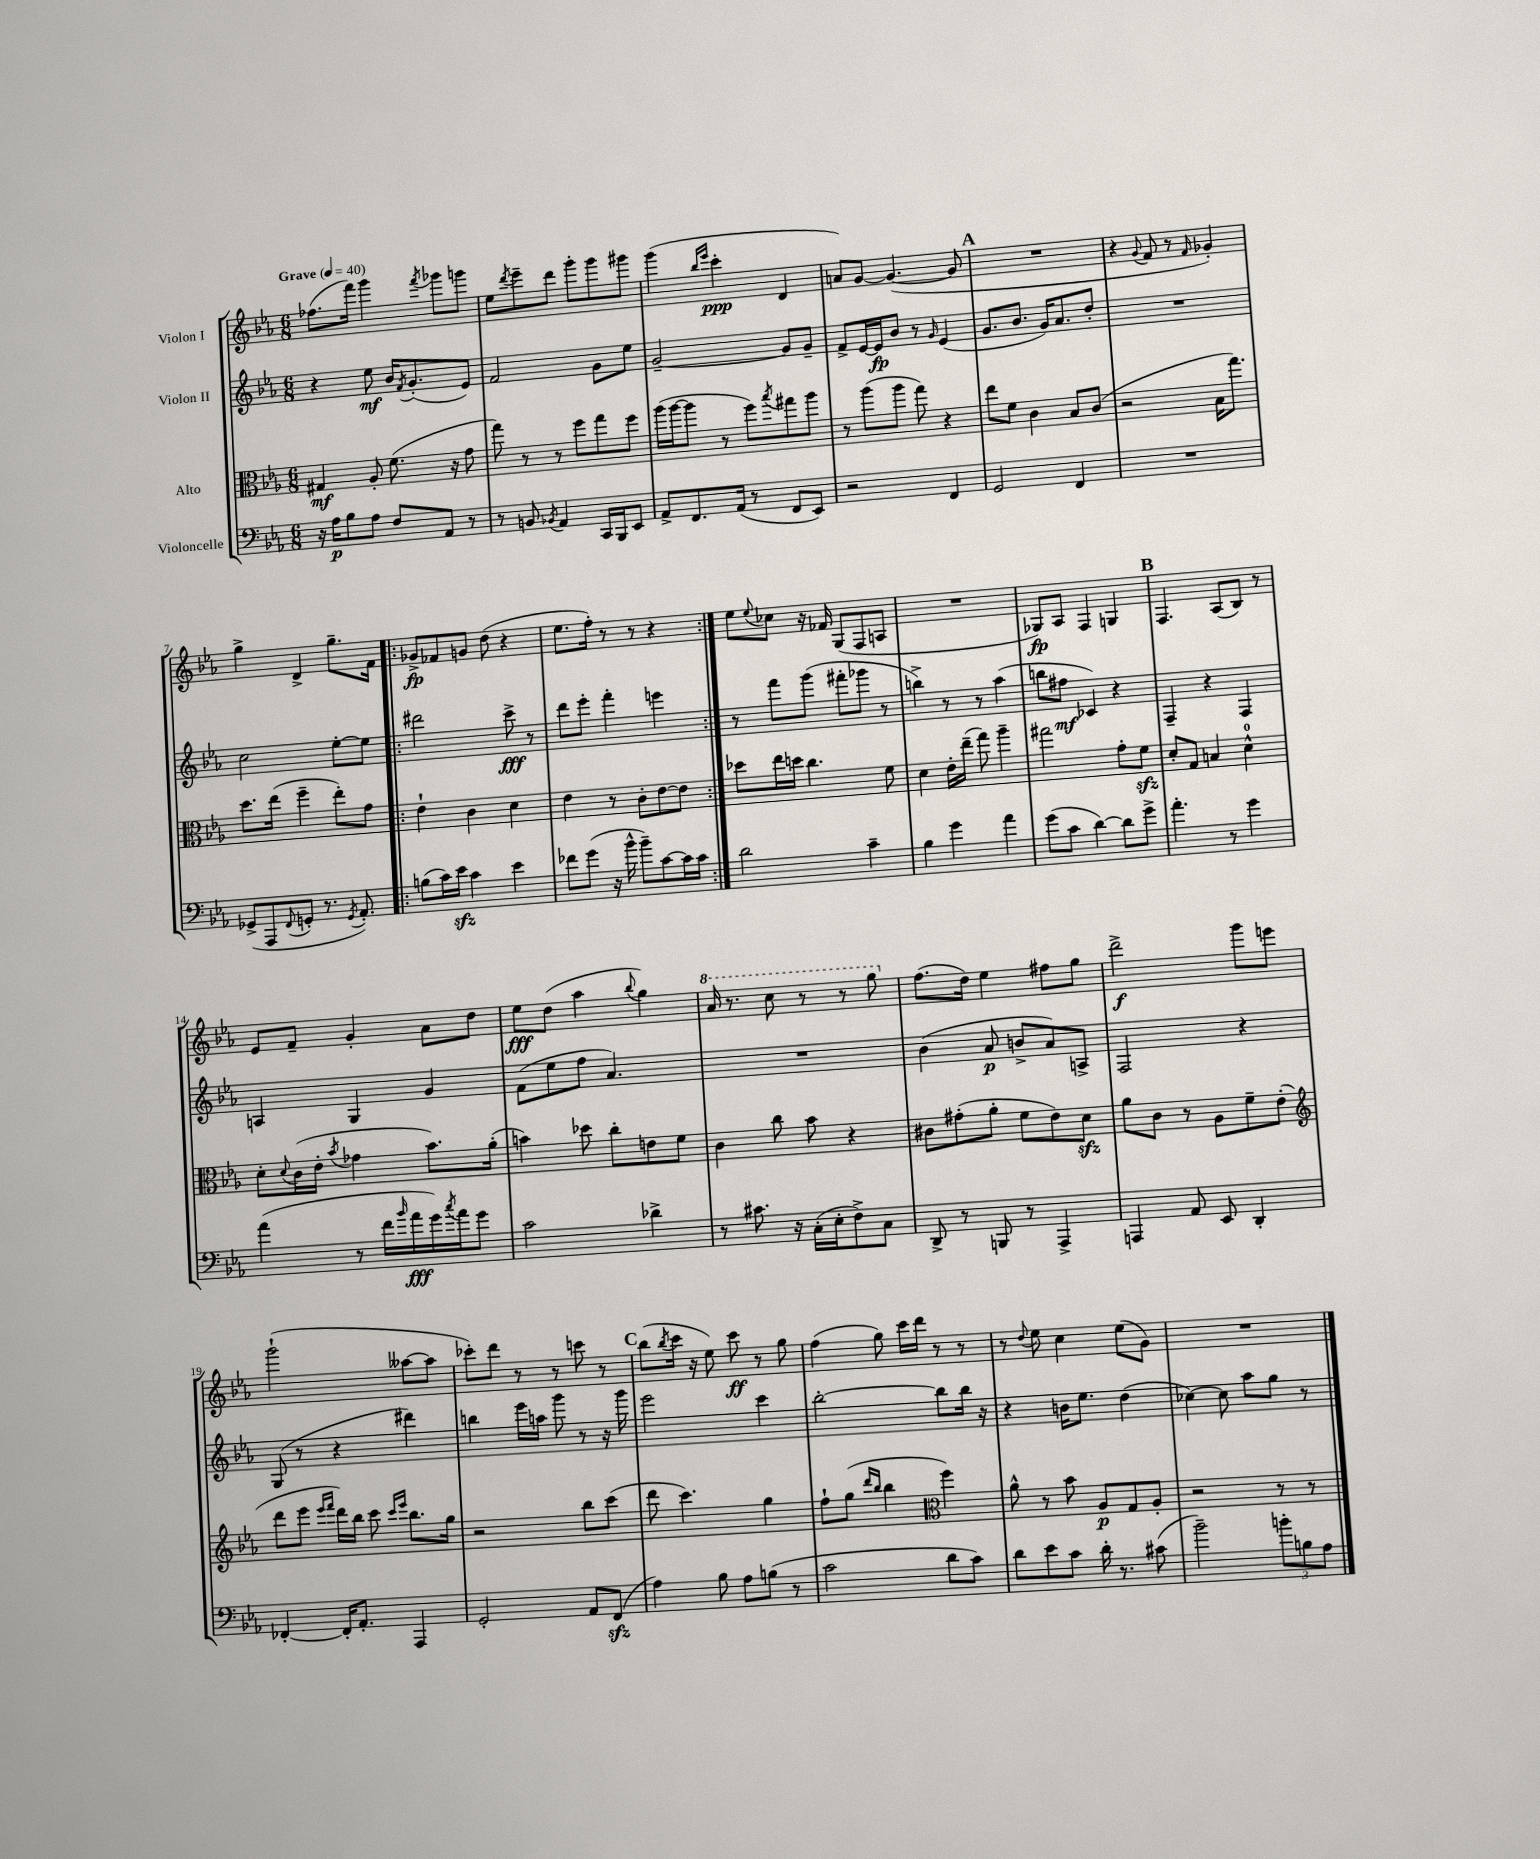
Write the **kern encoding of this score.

**kern	**dynam	**kern	**dynam	**kern	**dynam	**kern	**dynam
*part4	*part4	*part3	*part3	*part2	*part2	*part1	*part1
*staff4	*staff4	*staff3	*staff3	*staff2	*staff2	*staff1	*staff1
*I"Violoncelle	*	*I"Alto	*	*I"Violon II	*	*I"Violon I	*
*clefF4	*	*clefC3	*	*clefG2	*	*clefG2	*
*k[b-e-a-]	*	*k[b-e-a-]	*	*k[b-e-a-]	*	*k[b-e-a-]	*
*M6/8	*	*M6/8	*	*M6/8	*	*M6/8	*
*MM40	*	*MM40	*	*MM40	*	*MM40	*
=1	=1	=1	=1	=1	=1	=1	=1
!	!	!	!	!	!	!LO:TX:a:B:t=Grave	!
16r	.	4G#X/	mf	4r	.	(8.ff-X\L	.
16A-\KL	p	.	.	.	.	.	.
8B-\	.	.	.	.	.	.	.
.	.	.	.	.	.	16fff\Jk)	.
8A-\J	.	8A-'/	.	8ee-\	mf	4ggg\	.
8F/L	.	(8.f\	.	16b-/KL	.	.	.
.	.	.	.	8qf/	.	.	.
.	.	.	.	(8.g'/	.	.	.
.	.	.	.	.	.	8qfff/	.
8AA-/J	.	.	.	.	.	8ggg-X\L	.
.	.	16r	.	.	.	.	.
8r	.	8g\	.	8e-/J)	.	8gggn\J	.
=2	=2	=2	=2	=2	=2	=2	=2
8r	.	8gg\)	.	2f/	.	8ee-\L	.
.	.	.	.	.	.	8qddd/	.
8BBn/	.	8r	.	.	.	8eee-~\	.
8qBB-X/	.	.	.	.	.	.	.
4AA-/	.	8r	.	.	.	8ddd\J	.
.	.	8ff\L	.	.	.	8ggg'\L	.
16CC/LL	.	8gg\	.	8g\L	.	8ggg\	.
16BBB-/J	.	.	.	.	.	.	.
8EE-/J	.	8ff\J	.	8ee-\J	.	8ggg#X\J	.
=3	=3	=3	=3	=3	=3	=3	=3
8AA-^/L	.	(16aa-\LL	.	[2g~/	.	(4ggg\	.
.	.	[16aa-\J	.	.	.	.	.
8.FF/	.	8aa-\J]	.	.	.	.	.
.	.	.	.	.	.	16qqbb-/LL	.
.	.	.	.	.	.	16qqeee-/JJ	.
.	.	8r	.	.	.	4ccc'\	ppp
(16AA-/Jk	.	.	.	.	.	.	.
8r	.	8ff\L)	.	.	.	.	.
.	.	8qbb-/	.	.	.	.	.
8FF/L	.	8gg#X\	.	8g/L]	.	4d/	.
8EE-/J)	.	8aa-\J	.	8g~/J	.	.	.
=4	=4	=4	=4	=4	=4	=4	=4
2r	.	8r	.	8f^/L	.	8an/L)	.
.	.	(8aa-\L	.	[16e-/L	.	[8g/J	.
.	.	.	.	16e-/J]	fp	.	.
.	.	8aa-\J	.	8b-/J	.	(4.g/_	.
.	.	8gg\)	.	8r	.	.	.
.	.	.	.	16qqg/	.	.	.
4FF/	.	4r	.	(4e-/	.	.	.
.	.	.	.	.	.	8g/]	.
!!LO:REH:place=s1:t=A
=5	=5	=5	=5	=5	=5	=5	=5
2GG/	.	8ee-\L	.	8.g/L	.	2.r	.
.	.	8f\J	.	.	.	.	.
.	.	.	.	8.b-/J	.	.	.
.	.	4c\	.	.	.	.	.
.	.	.	.	16g/KL)	.	.	.
.	.	.	.	8.a-/	.	.	.
4FF/	.	8B-/L	.	.	.	.	.
.	.	(8c/J	.	8dd'/J	.	.	.
=6	=6	=6	=6	=6	=6	=6	=6
2.r	.	2r	.	2.r	.	4r	.
.	.	.	.	.	.	8qqg/	.
.	.	.	.	.	.	8f/	.
.	.	.	.	.	.	8r	.
.	.	.	.	.	.	16qqf/	.
.	.	16B-\KL	.	.	.	4g-X'/)	.
.	.	8.gg\J)	.	.	.	.	.
!!LO:LB:g=z
=7	=7	=7	=7	=7	=7	=7	=7
(8GG-X^/L	.	8.dd\L	.	2cc\	.	4gg^\	.
8AAA-/	.	.	.	.	.	.	.
.	.	(16ee-\Jk	.	.	.	.	.
8qqFF/	.	.	.	.	.	.	.
8GGn'/J	.	4ff~\	.	.	.	4d^/	.
8.r	.	.	.	.	.	.	.
.	.	8ee-'\L)	.	[8ee-'\L	.	8.gg~\L	.
8qGG/	.	.	.	.	.	.	.
8.AA-'/)	.	.	.	.	.	.	.
.	.	8g\J	.	8ee-\J]	.	.	.
.	.	.	.	.	.	16f\Jk	.
=8!|:	=8!|:	=8!|:	=8!|:	=8!|:	=8!|:	=8!|:	=8!|:
(8Bn\L	.	4e-`\	.	2ddd#X\	.	8g-X^/L	fp
16c\L)	.	.	.	.	.	8f-X/	.
16e-zz\JJ	.	.	.	.	.	.	.
4c\	.	4c\	.	.	.	8gn/J	.
.	.	.	.	.	.	(8dd\	.
4e-\	.	4d\	.	8ccc^\	fff	4r	.
.	.	.	.	8r	.	.	.
=9	=9	=9	=9	=9	=9	=9	=9
8f-X\L	.	4e-\	.	8ddd\L	.	8.ee-\L	.
(8g\J	.	.	.	8eee-'\J	.	.	.
.	.	.	.	.	.	16ff'\Jk)	.
16r	.	8r	.	4fff'\	.	8r	.
16b-^^\	.	.	.	.	.	.	.
8b-~\L)	.	8c'\L	.	.	.	8r	.
[8c\	.	[8e-\	.	4eeen\	.	4r	.
16c\L]	.	8e-\J]	.	.	.	.	.
16c\JJ	.	.	.	.	.	.	.
=10:|!	=10:|!	=10:|!	=10:|!	=10:|!	=10:|!	=10:|!	=10:|!
2d\	.	8dd-X\L	.	8r	.	8ee-\L	.
.	.	.	.	.	.	8qqee-/	.
.	.	16ee-\L	.	8fff\L	.	8cc-X\J	.
.	.	16ddn\JJ	.	.	.	.	.
.	.	4.cc\	.	(8ggg\J	.	16r	.
.	.	.	.	.	.	16f-X/	.
.	.	.	.	8fff#X'\L	.	(8G/L	.
4c~\	.	.	.	8ggg-X\J	.	8F/	.
.	.	8f\	.	8r	.	8An/J	.
=11	=11	=11	=11	=11	=11	=11	=11
4B-\	.	4d\	.	4bbn^\)	.	2.r	.
4g\	.	16e-'\LL	.	8r	.	.	.
.	.	(16ee-~\JJ	.	.	.	.	.
.	.	8gg\)	.	8r	.	.	.
4a-\	.	4aa-~\	.	(4aa-\	.	.	.
=12	=12	=12	=12	=12	=12	=12	=12
(8g\L	.	2gg#X\	.	8bbn\L	.	8G-X/L)	fp
8c\J	.	.	.	8ff#X\J	mf	8A-/J	.
[4d\)	.	.	.	4c-X/)	.	4F/	.
8d\L]	.	8g'\L	.	4r	.	4Gn/	.
8g^\J	.	8fzz\J	.	.	.	.	.
!!LO:REH:place=s1:t=B
=13	=13	=13	=13	=13	=13	=13	=13
4.a-'\	.	8d'/L	.	4F~/	.	4.F/	.
.	.	8G/J	.	.	.	.	.
.	.	4Bn/	.	4r	.	.	.
8r	.	.	.	.	.	(8A-/L	.
4g\	.	4d^^\	.	4F/	.	8B-/J)	.
.	.	.	.	.	.	8r	.
!!LO:LB:g=z
=14	=14	=14	=14	=14	=14	=14	=14
(4a-\	.	8d'\L	.	4An/	.	8e-/L	.
.	.	8qqd/	.	.	.	.	.
.	.	(16c\L	.	.	.	8f~/J	.
.	.	16e-'\JJ	.	.	.	.	.
.	.	8qb-/	.	.	.	.	.
8r	.	4g-X\	.	4G/	.	4g'/	.
16f\LL	.	.	.	.	.	.	.
16qqb-/	.	.	.	.	.	.	.
16a-\	fff	.	.	.	.	.	.
16g\)	.	8.b-\L)	.	4g/	.	8a-\L	.
8qcc/	.	.	.	.	.	.	.
16a-\J	.	.	.	.	.	.	.
8g\J	.	.	.	.	.	8dd\J	.
.	.	(16a-'\Jk	.	.	.	.	.
=15	=15	=15	=15	=15	=15	=15	=15
2c\	.	4bn\)	.	(8f\L	.	8ee-\L	fff
.	.	.	.	8ee-\	.	(8dd\J	.
.	.	8dd-X\	.	8ff\J	.	4aa-\	.
.	.	8cc'\L	.	4.a-/)	.	.	.
.	.	.	.	.	.	8qqbb-/	.
4d-X^\	.	8en\	.	.	.	4gg\)	.
.	.	8f\J	.	.	.	.	.
=16	=16	=16	=16	=16	=16	=16	=16
*	*	*	*	*	*	*8va	*
8r	.	4c\	.	2.r	.	16aa-/	.
.	.	.	.	.	.	8.r	.
8.c#X\	.	.	.	.	.	.	.
.	.	8cc\	.	.	.	8ccc\	.
16r	.	.	.	.	.	.	.
(16C'\LL	.	8b-\	.	.	.	8r	.
16E-'\J	.	.	.	.	.	.	.
8F^\)	.	4r	.	.	.	8r	.
8C\J	.	.	.	.	.	8ggg\	.
=17	=17	=17	=17	=17	=17	=17	=17
*	*	*	*	*	*	*X8va	*
8DD^/	.	8c#X\L	.	(4b-\	.	(8.ff\L	.
8r	.	(8g#X'\	.	.	.	.	.
.	.	.	.	.	.	16dd\Jk)	.
8BBBn/	.	8a-'\J	.	8a-/	p	4ee-\	.
8r	.	8f\L	.	8bn^/L	.	.	.
4AAA-^/	.	8e-\)	.	8a-/)	.	8ff#X\L	.
.	.	8dzz\J	.	8An^/J	.	8gg\J	.
=18	=18	=18	=18	=18	=18	=18	=18
4AAAn/	.	8a-\L	.	2F/	.	2ddd^\	f
.	.	8c\J	.	.	.	.	.
8AA-/	.	8r	.	.	.	.	.
8EE-/	.	8A-\L	.	.	.	.	.
4DD'/	.	8f~\	.	4r	.	8ggg\L	.
.	.	(8e-'\J	.	.	.	8eeen\J	.
!!LO:LB:g=z
=19	=19	=19	=19	=19	=19	=19	=19
*	*	*clefG2	*	*	*	*	*
[4FF-X'/	.	8ddd\L	.	(8G/	.	(2ggg`\	.
.	.	8eee-\J	.	8r	.	.	.
.	.	16qqeee-/LL	.	.	.	.	.
.	.	16qqfff/JJ	.	.	.	.	.
16FF-'/KL]	.	16ddd\LL)	.	4r	.	.	.
8.AA-'/J	.	16bb-\JJ	.	.	.	.	.
.	.	8ccc\	.	.	.	.	.
.	.	16qqccc/LL	.	.	.	.	.
.	.	16qqeee-/JJ	.	.	.	.	.
4AAA-/	.	8.bb-\L	.	4ddd#X\)	.	[8aa--X\L	.
.	.	.	.	.	.	8aa--\J]	.
.	.	16gg\Jk	.	.	.	.	.
=20	=20	=20	=20	=20	=20	=20	=20
2GG'/	.	2r	.	4bbn\	.	8ccc-X'\L)	.
.	.	.	.	.	.	8ddd\J	.
.	.	.	.	16eee-\LL	.	8r	.
.	.	.	.	16aan\JJ	.	.	.
.	.	.	.	8ggg\	.	8r	.
8AA-/L	.	8bb-\L	.	8r	.	8cccn\	.
(8FFzz/J	.	(8ccc\J	.	16r	.	8r	.
.	.	.	.	16ggg\	.	.	.
!!LO:REH:place=s1:t=C
=21	=21	=21	=21	=21	=21	=21	=21
4A-\)	.	8ddd\	.	2eee-\	.	(8bb-\L	.
.	.	.	.	.	.	8qbb-/	.
.	.	4.ccc\)	.	.	.	16ccc\Jk	.
.	.	.	.	.	.	16r	.
8B-\	.	.	.	.	.	8ee-\)	.
8A-\L	.	.	.	.	.	8ccc\	ff
(8Bn\J	.	4gg\	.	4ccc\	.	8r	.
8r	.	.	.	.	.	8gg\	.
=22	=22	=22	=22	=22	=22	=22	=22
2c\	.	8ff`\L	.	[2bb-'\	.	(4ff\	.
.	.	(8gg\J	.	.	.	.	.
.	.	16qqddd/LL	.	.	.	.	.
.	.	16qqbb-/JJ	.	.	.	.	.
.	.	4bb-\	.	.	.	8gg\)	.
.	.	.	.	.	.	16ccc\LL	.
.	.	.	.	.	.	16ddd\JJ	.
*	*	*clefC3	*	*	*	*	*
8d\L	.	4ff\)	.	8bb-\L]	.	8r	.
8c\J)	.	.	.	16bb-\Jk	.	8r	.
.	.	.	.	16r	.	.	.
=23	=23	=23	=23	=23	=23	=23	=23
8d\L	.	8a-^^\	.	4r	.	8r	.
.	.	.	.	.	.	8qqdd/	.
8e-\	.	8r	.	.	.	8ee-\	.
8c\J	.	8b-\	.	16bn\KL	.	4cc\	.
.	.	.	.	8.ee-\J	.	.	.
16d'\	.	8A-/L	p	.	.	.	.
8.r	.	.	.	.	.	.	.
.	.	8G/	.	(4dd\	.	(8ee-\L	.
(8c#X\	.	8A-'/J	.	.	.	8g\J)	.
=24	=24	=24	=24	=24	=24	=24	=24
2b-~\)	.	2r	.	[4cc-X\)	.	2.r	.
.	.	.	.	8cc-\]	.	.	.
.	.	.	.	8aa-\L	.	.	.
12bn'\L	.	8r	.	8gg\J	.	.	.
12Bn\	.	.	.	.	.	.	.
.	.	8r	.	8r	.	.	.
12A-\J	.	.	.	.	.	.	.
==	==	==	==	==	==	==	==
*-	*-	*-	*-	*-	*-	*-	*-
